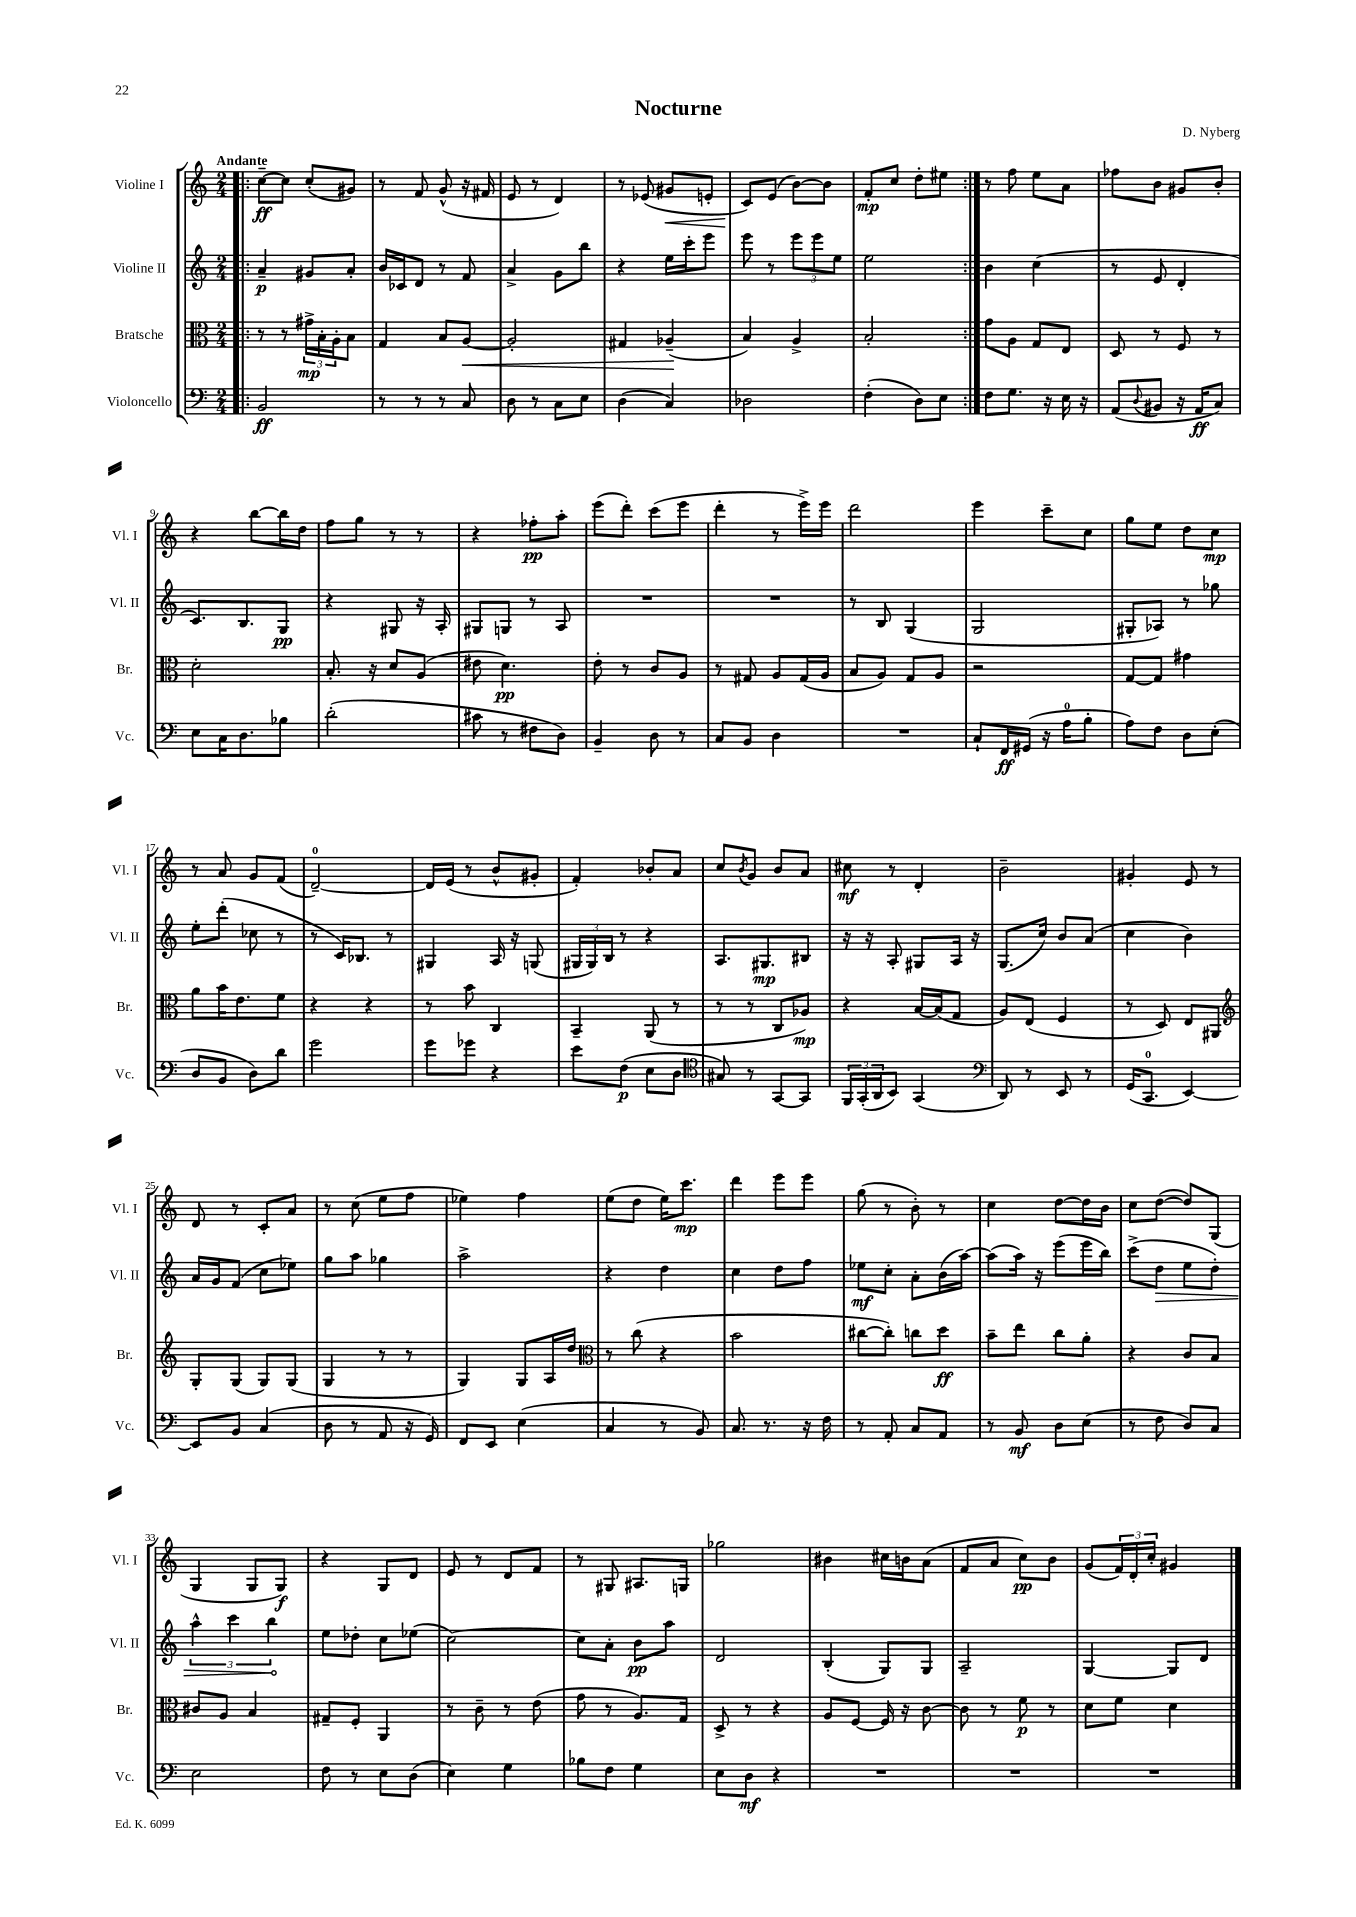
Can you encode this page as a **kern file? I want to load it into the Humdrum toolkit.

**kern	**dynam	**kern	**dynam	**kern	**dynam	**kern	**dynam
*part4	*part4	*part3	*part3	*part2	*part2	*part1	*part1
*staff4	*staff4	*staff3	*staff3	*staff2	*staff2	*staff1	*staff1
*I"Violoncello	*	*I"Bratsche	*	*I"Violine II	*	*I"Violine I	*
*I'Vc.	*	*I'Br.	*	*I'Vl. II	*	*I'Vl. I	*
*clefF4	*	*clefC3	*	*clefG2	*	*clefG2	*
*k[]	*	*k[]	*	*k[]	*	*k[]	*
*M2/4	*	*M2/4	*	*M2/4	*	*M2/4	*
=1!|:	=1!|:	=1!|:	=1!|:	=1!|:	=1!|:	=1!|:	=1!|:
!	!	!	!	!	!	!LO:TX:a:B:t=Andante	!
2BB/	ff	8r	.	4a~/	p	[8cc~\L	ff
.	.	8r	.	.	.	8cc\J]	.
.	.	24g#X^\LL	mp	8g#X/L	.	(8cc'/L	.
.	.	24B'\	.	.	.	.	.
.	.	24A'\J	.	.	.	.	.
.	.	8B\J	.	8a'/J	.	8g#X/J)	.
=2	=2	=2	=2	=2	=2	=2	=2
8r	.	4G/	.	16b/LL	.	8r	.
.	.	.	.	16c-X/J	.	.	.
8r	.	.	.	8d/J	.	8f/	.
8r	.	8B/L	.	8r	.	(8g^^/	.
!	!	!	!LO:HP:b	!	!	!	!
8C/	.	[8A/J	<	8f/	.	16r	.
.	.	.	.	.	.	16f#X/	.
=3	=3	=3	=3	=3	=3	=3	=3
8D\	.	2A'/]	.	4a^/	.	8e/	.
8r	.	.	.	.	.	8r	.
8C\L	.	.	.	8g\L	.	4d/)	.
8E\J	.	.	.	8bb\J	.	.	.
=4	=4	=4	=4	=4	=4	=4	=4
(4D\	.	4G#X/	.	4r	.	8r	.
.	.	.	.	.	.	(8e-X/	.
!	!	!	!	!	!	!	!LO:HP:b
4C/)	.	(4A-X~/	.	16ee\LL	.	8g#X/L	<
.	.	.	.	16ccc'\J	.	.	.
.	.	.	.	8eee\J	.	8en'/J	.
.	.	.	[	.	.	.	.
=5	=5	=5	=5	=5	=5	=5	=5
2D-X\	.	4B/)	.	8eee\	.	8c/L)	.
.	.	.	.	8r	.	(8e/J	[
.	.	4A^/	.	12eee\L	.	[8b\L)	.
.	.	.	.	12eee\	.	.	.
.	.	.	.	.	.	8b\J]	.
.	.	.	.	12ee\J	.	.	.
=6	=6	=6	=6	=6	=6	=6	=6
(4F'\	.	2B'/	.	2ee\	.	8f'/L	mp
.	.	.	.	.	.	8cc/J	.
8D\L)	.	.	.	.	.	8dd'\L	.
8E\J	.	.	.	.	.	8ee#X\J	.
=7:|!	=7:|!	=7:|!	=7:|!	=7:|!	=7:|!	=7:|!	=7:|!
8F\L	.	8g\L	.	4b\	.	8r	.
8.G\J	.	8A\J	.	.	.	8ff\	.
.	.	8G/L	.	(4cc\	.	8ee\L	.
16r	.	.	.	.	.	.	.
16E\	.	8E/J	.	.	.	8a\J	.
16r	.	.	.	.	.	.	.
=8	=8	=8	=8	=8	=8	=8	=8
(8AA/L	.	8D/	.	8r	.	8ff-X\L	.
8qqD/	.	.	.	.	.	.	.
8BB#X/J	.	8r	.	8e/	.	8b\J	.
16r	.	8F/	.	4d'/	.	8g#X/L	.
16AA/KL	ff	.	.	.	.	.	.
8C/J)	.	8r	.	.	.	8b'/J	.
!!LO:LB:g=z
=9	=9	=9	=9	=9	=9	=9	=9
8E\L	.	2d'\	.	8.c/L)	.	4r	.
16C\K	.	.	.	.	.	.	.
8.D\	.	.	.	8.B/	.	.	.
.	.	.	.	.	.	[8bb\L	.
8B-X\J	.	.	.	8G/J	pp	16bb\L]	.
.	.	.	.	.	.	16dd\JJ	.
=10	=10	=10	=10	=10	=10	=10	=10
(2d'\	.	8.B'/	.	4r	.	8ff\L	.
.	.	.	.	.	.	8gg\J	.
.	.	16r	.	.	.	.	.
.	.	8d/L	.	8G#X/	.	8r	.
.	.	(8A/J	.	16r	.	8r	.
.	.	.	.	16A'/	.	.	.
=11	=11	=11	=11	=11	=11	=11	=11
8c#X\	.	8e#X\	.	8G#X/L	.	4r	.
8r	.	4.d\)	pp	8Gn/J	.	.	.
8F#X\L	.	.	.	8r	.	8ff-X'\L	pp
8D\J)	.	.	.	8A/	.	8aa'\J	.
=12	=12	=12	=12	=12	=12	=12	=12
4BB~/	.	8e'\	.	2r	.	(8eee\L	.
.	.	8r	.	.	.	8ddd'\J)	.
8D\	.	8c/L	.	.	.	(8ccc\L	.
8r	.	8A/J	.	.	.	8eee\J	.
=13	=13	=13	=13	=13	=13	=13	=13
8C/L	.	8r	.	2r	.	4ddd'\	.
8BB/J	.	8G#X/	.	.	.	.	.
4D\	.	8A/L	.	.	.	8r	.
.	.	(16G#/L	.	.	.	16eee^\LL)	.
.	.	16A/JJ	.	.	.	16eee\JJ	.
=14	=14	=14	=14	=14	=14	=14	=14
2r	.	8B/L	.	8r	.	2ddd\	.
.	.	8A/J)	.	8B/	.	.	.
.	.	8G/L	.	(4G/	.	.	.
.	.	8A/J	.	.	.	.	.
=15	=15	=15	=15	=15	=15	=15	=15
8C`/L	.	2r	.	2G/	.	4eee\	.
16FF/L	ff	.	.	.	.	.	.
(16GG#X/JJ	.	.	.	.	.	.	.
16r	.	.	.	.	.	8ccc~\L	.
16A\KL	.	.	.	.	.	.	.
8B'\J	.	.	.	.	.	8cc\J	.
=16	=16	=16	=16	=16	=16	=16	=16
8A\L)	.	[8G/L	.	8G#X'/L	.	8gg\L	.
8F\J	.	8G/J]	.	8A-X/J)	.	8ee\J	.
8D\L	.	4g#X\	.	8r	.	8dd\L	.
(8E'\J	.	.	.	8gg-X\	.	8cc\J	mp
!!LO:LB:g=z
=17	=17	=17	=17	=17	=17	=17	=17
8D/L	.	8a\L	.	8ee'\L	.	8r	.
8BB/J	.	16b\K	.	(8ddd'\J	.	8a/	.
.	.	8.e\	.	.	.	.	.
8D\L)	.	.	.	8cc-X\	.	8g/L	.
8d\J	.	8f\J	.	8r	.	(8f/J	.
=18	=18	=18	=18	=18	=18	=18	=18
2g\	.	4r	.	8r	.	[2d~/)	.
.	.	.	.	16c/KL)	.	.	.
.	.	.	.	8.B-X/J	.	.	.
.	.	4r	.	.	.	.	.
.	.	.	.	8r	.	.	.
=19	=19	=19	=19	=19	=19	=19	=19
8g\L	.	8r	.	4G#X/	.	16d/LL]	.
.	.	.	.	.	.	(16e/JJ	.
8g-X\J	.	8b\	.	.	.	8r	.
4r	.	4C/	.	16A/	.	8b^^/L	.
.	.	.	.	16r	.	.	.
.	.	.	.	(8Gn/	.	8g#X'/J	.
=20	=20	=20	=20	=20	=20	=20	=20
8e\L	.	4BB~/	.	24G#X/LL	.	4f'/)	.
.	.	.	.	24G#/)	.	.	.
.	.	.	.	24B/JJ	.	.	.
(8F\J	p	.	.	8r	.	.	.
8E\L	.	(8AA/	.	4r	.	8b-X'/L	.
8D\J	.	8r	.	.	.	8a/J	.
=21	=21	=21	=21	=21	=21	=21	=21
*clefC4	*	*	*	*	*	*	*
8G#X/)	.	8r	.	8.A/L	.	8cc/L	.
.	.	.	.	.	.	8qb/	.
8r	.	8r	.	.	.	8g/J	.
.	.	.	.	8.G#X/	mp	.	.
[8GG/L	.	8C/L	.	.	.	8b/L	.
8GG/J]	.	8A-X/J)	mp	8B#X/J	.	8a/J	.
=22	=22	=22	=22	=22	=22	=22	=22
24FF/LL	.	4r	.	16r	.	8cc#X\	mf
(24GG'/	.	.	.	.	.	.	.
.	.	.	.	16r	.	.	.
24AA/J	.	.	.	.	.	.	.
8BB/J)	.	.	.	8A'/	.	8r	.
(4GG/	.	[16B/LL	.	8G#X/L	.	4d'/	.
.	.	(16B/J]	.	.	.	.	.
.	.	8G/J	.	16A/Jk	.	.	.
.	.	.	.	16r	.	.	.
=23	=23	=23	=23	=23	=23	=23	=23
*clefF4	*	*	*	*	*	*	*
8DD/)	.	8A/L)	.	(8.G/L	.	2b~\	.
8r	.	(8E/J	.	.	.	.	.
.	.	.	.	16cc/Jk)	.	.	.
8EE/	.	4F/	.	8b/L	.	.	.
8r	.	.	.	(8a/J	.	.	.
=24	=24	=24	=24	=24	=24	=24	=24
(16GG/KL	.	8r	.	4cc\	.	4g#X'/	.
8.CC/J	.	.	.	.	.	.	.
.	.	8D/)	.	.	.	.	.
[4EE/)	.	8E/L	.	4b\)	.	8e/	.
.	.	8AA#X/J	.	.	.	8r	.
!!LO:LB:g=z
=25	=25	=25	=25	=25	=25	=25	=25
*	*	*clefG2	*	*	*	*	*
8EE/L]	.	8G'/L	.	16a/LL	.	8d/	.
.	.	.	.	16g/J	.	.	.
8BB/J	.	(8G/J	.	(8f/J	.	8r	.
(4C/	.	8G/L)	.	8cc\L	.	8c'/L	.
.	.	(8G/J	.	8ee-X\J)	.	8a/J	.
=26	=26	=26	=26	=26	=26	=26	=26
8D\	.	4G/	.	8gg\L	.	8r	.
8r	.	.	.	8aa\J	.	(8cc\	.
8AA/	.	8r	.	4gg-X\	.	8ee\L	.
16r	.	8r	.	.	.	8ff\J	.
16GG/)	.	.	.	.	.	.	.
=27	=27	=27	=27	=27	=27	=27	=27
8FF/L	.	4G/)	.	2aa^\	.	4ee-X\)	.
8EE/J	.	.	.	.	.	.	.
(4E\	.	8G/L	.	.	.	4ff\	.
.	.	16A/L	.	.	.	.	.
.	.	16dd/JJ	.	.	.	.	.
=28	=28	=28	=28	=28	=28	=28	=28
*	*	*clefC3	*	*	*	*	*
4C/	.	8r	.	4r	.	(8ee\L	.
.	.	(8cc\	.	.	.	8dd\J	.
8r	.	4r	.	4dd\	.	16ee\KL)	.
.	.	.	.	.	.	8.ccc\J	mp
8BB/)	.	.	.	.	.	.	.
=29	=29	=29	=29	=29	=29	=29	=29
8.C/	.	2b\	.	4cc\	.	4ddd\	.
8.r	.	.	.	.	.	.	.
.	.	.	.	8dd\L	.	8eee\L	.
16r	.	.	.	8ff\J	.	8eee\J	.
16F\	.	.	.	.	.	.	.
=30	=30	=30	=30	=30	=30	=30	=30
8r	.	[8cc#X\L	.	8ee-X\L	mf	(8gg\	.
8AA'/	.	8cc#'\J])	.	8cc'\J	.	8r	.
8C/L	.	8ccn\L	.	8a'\L	.	8b'\)	.
8AA/J	.	8dd\J	ff	(16b\L	.	8r	.
.	.	.	.	[16aa\JJ)	.	.	.
=31	=31	=31	=31	=31	=31	=31	=31
8r	.	8b~\L	.	(8aa\L]	.	4cc\	.
8BB/	mf	8ee\J	.	16aa\Jk)	.	.	.
.	.	.	.	16r	.	.	.
8D\L	.	8cc\L	.	(8eee\L	.	[8dd\L	.
(8E\J	.	8a'\J	.	16eee\L	.	16dd\L]	.
.	.	.	.	16bb\JJ)	.	16b\JJ	.
=32	=32	=32	=32	=32	=32	=32	=32
8r	.	4r	.	(8ccc^\L	.	8cc\L	.
!	!	!	!	!	!LO:HP:b	!	!
8F\	.	.	.	8dd\J	>	([8dd\J	.
8D/L)	.	8c/L	.	8ee\L	.	8dd/L])	.
8C/J	.	8B/J	.	8dd'\J)	.	(8G/J	.
!!LO:LB:g=z
=33	=33	=33	=33	=33	=33	=33	=33
2E\	.	8c#X/L	.	6aa^^\	.	4G/	.
.	.	8A/J	.	.	.	.	.
.	.	.	.	6ccc\	.	.	.
.	.	4B/	.	.	.	8G/L	.
.	.	.	.	6bb\	.	.	.
.	.	.	.	.	.	8G/J)	f
.	.	.	.	.	]	.	.
=34	=34	=34	=34	=34	=34	=34	=34
8F\	.	8G#X~/L	.	8ee\L	.	4r	.
8r	.	8F'/J	.	8dd-X'\J	.	.	.
8E\L	.	4AA/	.	8cc\L	.	8G/L	.
(8D\J	.	.	.	(8ee-X\J	.	8d/J	.
=35	=35	=35	=35	=35	=35	=35	=35
4E\)	.	8r	.	[2cc\)	.	8e/	.
.	.	8c~\	.	.	.	8r	.
4G\	.	8r	.	.	.	8d/L	.
.	.	(8e\	.	.	.	8f/J	.
=36	=36	=36	=36	=36	=36	=36	=36
8B-X\L	.	8g\	.	8cc\L]	.	8r	.
8F\J	.	8r	.	8a'\J	.	8G#X/	.
4G\	.	8.A/L)	.	8b\L	pp	8.A#X/L	.
.	.	.	.	8aa\J	.	.	.
.	.	16G/Jk	.	.	.	16Gn/Jk	.
=37	=37	=37	=37	=37	=37	=37	=37
8E\L	.	8D^/	.	2d/	.	2gg-X\	.
8D\J	mf	8r	.	.	.	.	.
4r	.	4r	.	.	.	.	.
=38	=38	=38	=38	=38	=38	=38	=38
2r	.	8A/L	.	(4B'/	.	4b#X\	.
.	.	[8F/J	.	.	.	.	.
.	.	16F/]	.	8G/L)	.	16cc#X\LL	.
.	.	16r	.	.	.	16bn\J	.
.	.	[8c\	.	8G/J	.	(8a\J	.
=39	=39	=39	=39	=39	=39	=39	=39
2r	.	8c\]	.	2A~/	.	8f/L	.
.	.	8r	.	.	.	8a/J	.
.	.	8f\	p	.	.	8cc\L)	pp
.	.	8r	.	.	.	8b\J	.
=40	=40	=40	=40	=40	=40	=40	=40
2r	.	8d\L	.	[4G/	.	(8g/L	.
.	.	8f\J	.	.	.	24f/L)	.
.	.	.	.	.	.	24d'/	.
.	.	.	.	.	.	24cc'/JJ	.
.	.	4d\	.	8G/L]	.	4g#X/	.
.	.	.	.	8d/J	.	.	.
==	==	==	==	==	==	==	==
*-	*-	*-	*-	*-	*-	*-	*-
